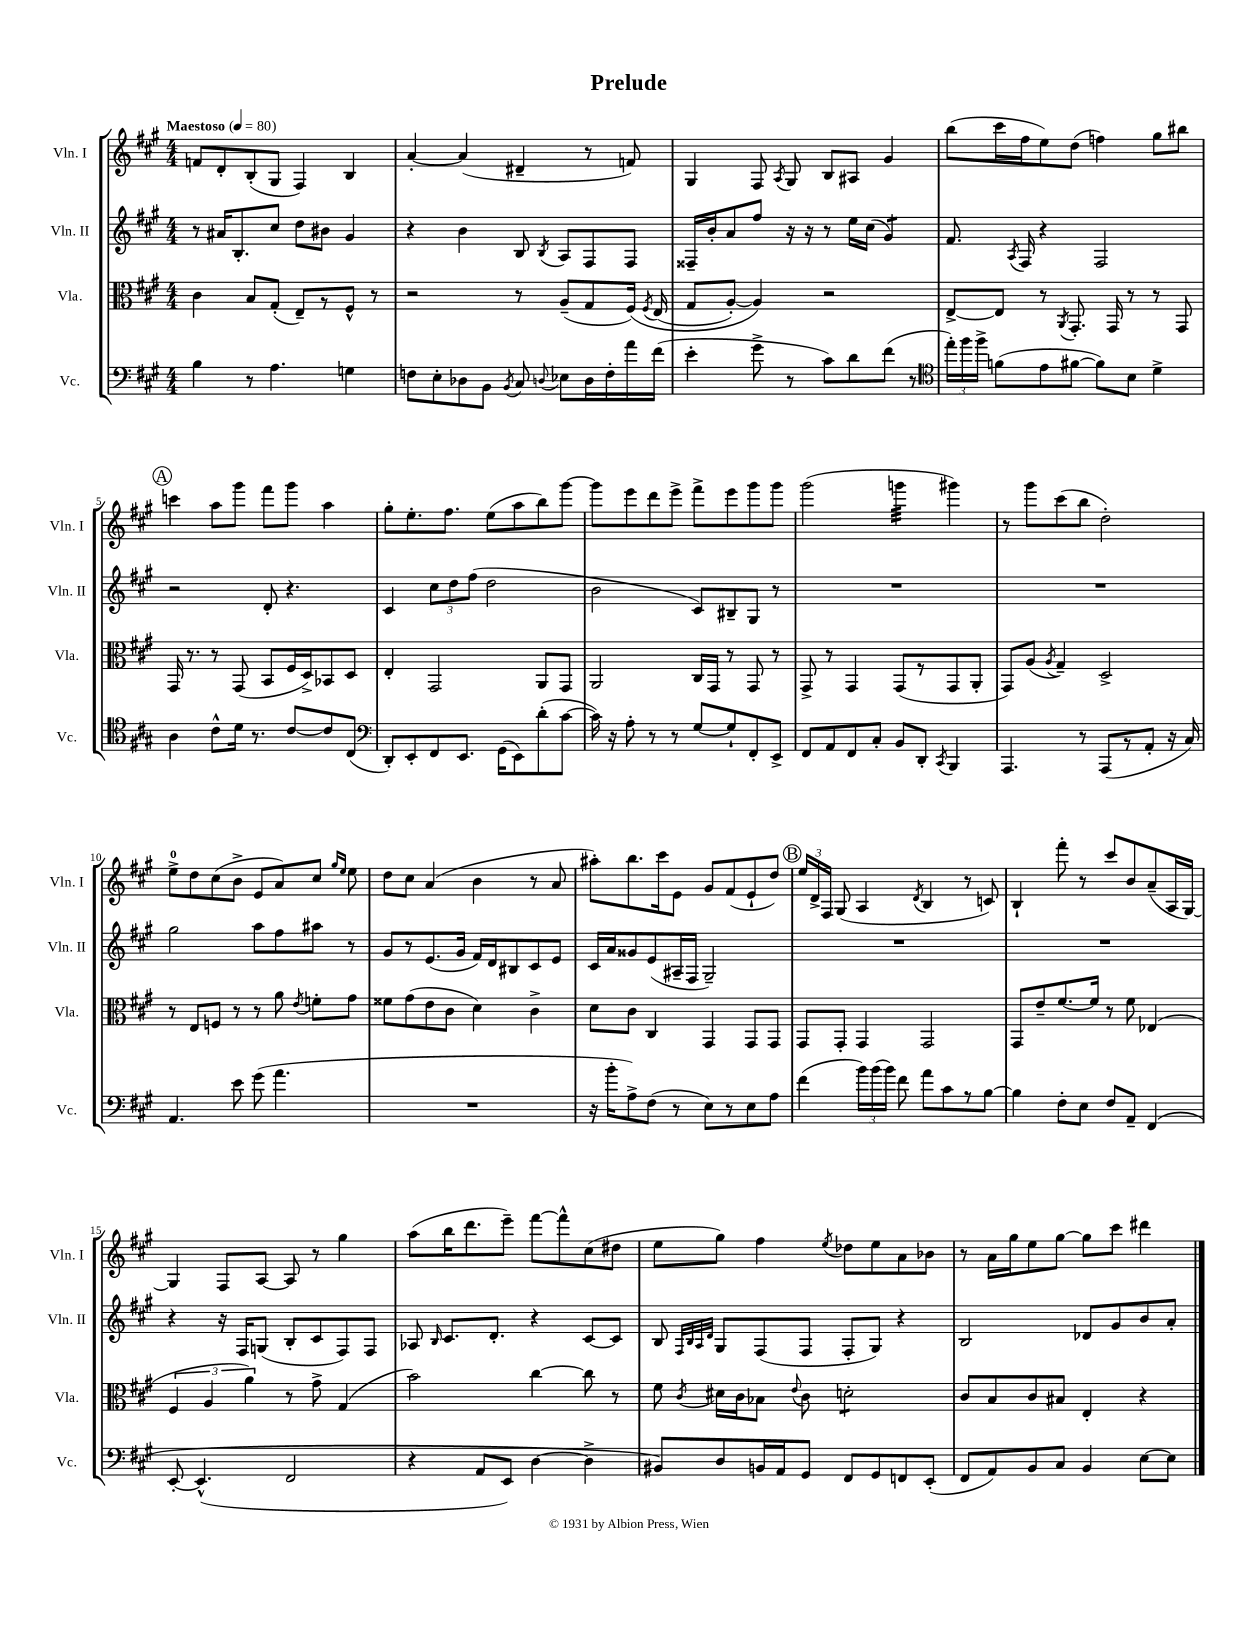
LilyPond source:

\header { title = "Prelude" }
<<
\new StaffGroup <<
\new Staff = "s0" \with { instrumentName = "Vln. I" shortInstrumentName = "Vln. I" } {
    \clef treble \key a \major \numericTimeSignature \time 4/4 \tempo "Maestoso" 4 = 80
    \autoBeamOff f'8[ d'8-. b8-.( gis8] fis4) b4 |
    a'4~-. a'4( dis'4-- r8 f'8) |
    gis4 fis8 \acciaccatura { a8 } gis8 b8[ ais8] gis'4 |
    b''8[( cis'''16 fis''16 e''8) d''8]( f''4) gis''8[ bis''8] |
    \mark \markup { \circle "A" } c'''4 a''8[ gis'''8] fis'''8[ gis'''8] a''4 |
    gis''8[-. e''8.-. fis''8.] e''8[( a''8 b''8) gis'''8]~ |
    gis'''8[ e'''8 d'''8 e'''8]-> fis'''8[-> e'''8 gis'''8 gis'''8] |
    gis'''2( g'''4:32 gis'''4) |
    r8 gis'''8[ cis'''8( b''8] d''2-.) |
    e''8[-0-> d''8 cis''8( b'8]-> e'8[ a'8) cis''8] \grace { gis''16[ e''16] } e''8 |
    d''8[ cis''8] a'4( b'4 r8 a'8 |
    ais''8[-.) b''8. cis'''16 e'8] gis'8[ fis'8( e'8-! d''8]) |
    \mark \markup { \circle "B" } \tuplet 3/2 { e''16[ d'16-> fis16] } gis8( a4 \acciaccatura { d'8 } b4 r8 c'8) |
    b4-! fis'''8-. r8 cis'''8[ b'8 a'8--( a16 gis16]~) |
    gis4 fis8[ a8]~ a8 r8 gis''4 |
    a''8[( b''16 d'''8. e'''8]--) fis'''8[~ fis'''8-^ cis''8( dis''8] |
    e''8[ gis''8]) fis''4 \acciaccatura { e''8 } des''8[ e''8 a'8 bes'8] |
    r8 a'16[ gis''16 e''8 gis''8]~ gis''8[ cis'''8] dis'''4 \bar "|." |
}
\new Staff = "s1" \with { instrumentName = "Vln. II" shortInstrumentName = "Vln. II" } {
    \clef treble \key a \major \numericTimeSignature \time 4/4
    \autoBeamOff r8 ais'16[ b8.-. cis''8] d''8[ bis'8] gis'4 |
    r4 b'4 b8 \acciaccatura { b8 } a8[ fis8 fis8] |
    fisis16[-- b'16-. a'8 fis''8] r16 r16 r8 e''16[ cis''16]( gis'4:8) |
    fis'8. \acciaccatura { a8 } fis16 r4 fis2 |
    \mark \markup { \circle "A" } r2 d'8-. r4. |
    cis'4 \tuplet 3/2 { cis''8[ d''8 fis''8]( } d''2 |
    b'2 cis'8[) bis8-- gis8] r8 |
    R1 |
    R1 |
    gis''2 a''8[ fis''8 ais''8] r8 |
    gis'8[ r8 e'8.( gis'16] fis'16[) d'16 bis8 cis'8 e'8] |
    cis'16[ a'16 gisis'8 e'8( ais16-- fis16] gis2--) |
    \mark \markup { \circle "B" } R1 |
    R1 |
    r4 r16 fis16[ g8]( b8[-. cis'8 fis8) fis8] |
    aes8 \grace { b16 } cis'8.[ d'8.]-. r4 cis'8[~ cis'8] |
    b8 \grace { fis32[ b32 a32 d'32] } gis8[ fis8( fis8] fis8[-. gis8]) r4 |
    b2 des'8[ gis'8 b'8 a'8]-. \bar "|." |
}
\new Staff = "s2" \with { instrumentName = "Vla." shortInstrumentName = "Vla." } {
    \clef alto \key a \major \numericTimeSignature \time 4/4
    \autoBeamOff cis'4 b8[ gis8]-.( e8[--) r8 fis8]-^ r8 |
    r2 r8 a8[--( gis8 fis16])\( \acciaccatura { fis8 } e16( |
    gis8[ a8]~-.) a4\) r2 |
    e8[~-> e8] r8 \acciaccatura { a,8 } gis,8.-. gis,16 r8 r8 gis,8 |
    \mark \markup { \circle "A" } gis,16 r8. r8 gis,8( b,8[ fis16 d16->) bes,8 d8] |
    e4-. gis,2 a,8[ gis,8] |
    a,2 cis16[ gis,16] r8 gis,8 r8 |
    gis,8-> r8 gis,4 gis,8[( r8 gis,8 a,8]-. |
    gis,8[) a8]( \acciaccatura { a8 } gis4--) d2-> |
    r8 e8[ f8] r8 r8 a'8 \acciaccatura { e'8 } f'8[-. gis'8] |
    fisis'8[ gis'8( e'8 cis'8] d'4) cis'4-> |
    d'8[ cis'8] cis4 gis,4 gis,8[ gis,8] |
    \mark \markup { \circle "B" } gis,8[ gis,8]-. gis,4 gis,2 |
    gis,8[ e'8-- fis'8.~ fis'16] r8 fis'8 ees4( |
    \tuplet 3/2 { fis4 a4 a'4) } r8 gis'8-> gis4( |
    b'2) cis''4~ cis''8 r8 |
    fis'8 \acciaccatura { cis'8 } dis'16[ cis'16 bes8] \appoggiatura { e'8 } cis'8 d'2:8-. |
    cis'8[ b8 cis'8 bis8] e4-. r4 \bar "|." |
}
\new Staff = "s3" \with { instrumentName = "Vc." shortInstrumentName = "Vc." } {
    \clef bass \key a \major \numericTimeSignature \time 4/4
    \autoBeamOff b4 r8 a4. g4 |
    f8[ e8-. des8 b,8] \acciaccatura { b,8 } cis8 \appoggiatura { d8 } ees8[ d16 f16-. a'16 fis'16]( |
    e'4-. gis'8-> r8 cis'8[) d'8 fis'8]( r8 |
    \clef tenor \tuplet 3/2 { e''16[-.) fis''16 fis''16]-> } f'8[( e'8 fis'8]~ fis'8[) b8] d'4-> |
    \mark \markup { \circle "A" } a4 cis'8[-^ d'16] r8. cis'8[~ cis'8 cis8]( |
    \clef bass d,8[-.) e,8-. fis,8 e,8.] gis,16[( e,8) d'8-.( cis'8]~ |
    cis'16) r16 a8-. r8 r8 gis8[~ gis8-! fis,8-. e,8]-> |
    fis,8[ a,8 fis,8 cis8]-. b,8[ d,8]-. \acciaccatura { cis,8 } b,,4 |
    a,,4. r8 a,,8[( r8 a,8]-. r16 cis16) |
    a,4. e'8 gis'8( a'4. |
    R1 |
    r16 b'16[-. a8->) fis8]( r8 e8[) r8 e8 a8] |
    \mark \markup { \circle "B" } fis'4( \tuplet 3/2 { b'16[) b'16( b'16]) } fis'8 a'8[ cis'8 r8 b8]~ |
    b4 fis8[-. e8] fis8[ a,8]-- fis,4\( |
    e,8~-. e,4.-^( fis,2 |
    r4 a,8[ e,8]) d4~ d4-> |
    bis,8[\) d8 b,16 a,16 gis,8] fis,8[ gis,8 f,8 e,8]-.( |
    fis,8[ a,8) b,8 cis8] b,4 e8[~ e8] \bar "|." |
}
>>
>>
